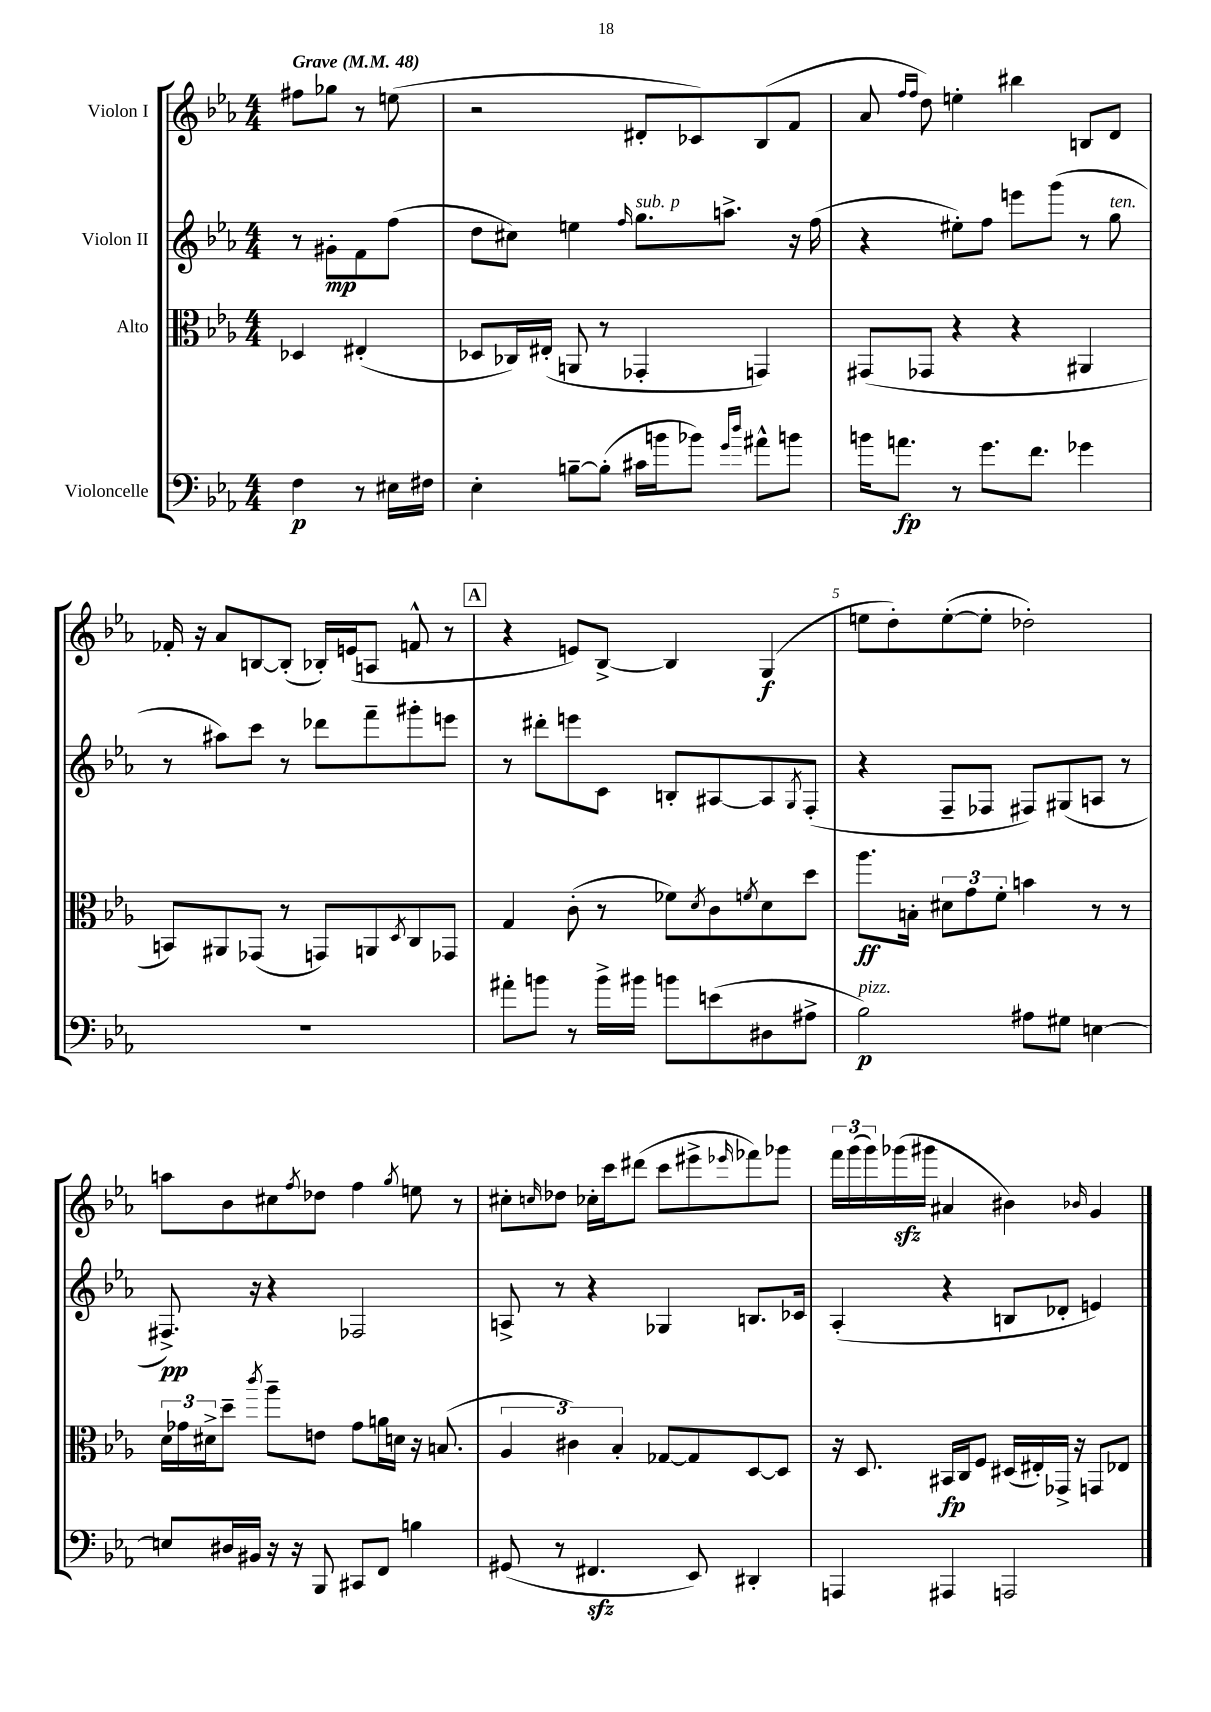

**kern	**dynam	**kern	**dynam	**kern	**dynam	**kern	**dynam
*part4	*part4	*part3	*part3	*part2	*part2	*part1	*part1
*staff4	*staff4	*staff3	*staff3	*staff2	*staff2	*staff1	*staff1
*I"Violoncelle	*	*I"Alto	*	*I"Violon II	*	*I"Violon I	*
*clefF4	*	*clefC3	*	*clefG2	*	*clefG2	*
*k[b-e-a-]	*	*k[b-e-a-]	*	*k[b-e-a-]	*	*k[b-e-a-]	*
*M4/4	*	*M4/4	*	*M4/4	*	*M4/4	*
*MM48	*	*MM48	*	*MM48	*	*MM48	*
=	=	=	=	=	=	=	=
!	!	!	!	!	!	!LO:TX:a:B:t=Grave	!
4F\	p	4D-X/	.	8r	.	8ff#X\L	.
.	.	.	.	8g#X'\L	mp	8gg-X\J	.
8r	.	(4E#X'/	.	8f\	.	8r	.
16E#X\LL	.	.	.	(8ff\J	.	(8een\	.
16F#X\JJ	.	.	.	.	.	.	.
=1	=1	=1	=1	=1	=1	=1	=1
4E-'\	.	8D-X/L	.	8dd\L	.	2r	.
.	.	16C-X/L)	.	8cc#X\J)	.	.	.
.	.	(16E#X'/JJ	.	.	.	.	.
[8Bn~\L	.	8AAn/	.	4een\	.	.	.
(8B'\J]	.	8r	.	.	.	.	.
.	.	.	.	16qqff/	.	.	.
!	!	!	!	!LO:TX:a:i:t=sub. p	!	!	!
16c#X\LL	.	4GG-X'/	.	8.gg\L	.	8d#X'/L	.
16bn\J	.	.	.	.	.	.	.
8b-X\J)	.	.	.	.	.	8c-X/)	.
.	.	.	.	8.aan^\J	.	.	.
16qqg/LL	.	.	.	.	.	.	.
16qqdd/JJ	.	.	.	.	.	.	.
8a#X^^\L	.	4GGn/)	.	.	.	(8B-/	.
8bn\J	.	.	.	16r	.	8f/J	.
.	.	.	.	(16ff\	.	.	.
=2	=2	=2	=2	=2	=2	=2	=2
16bn\KL	.	(8GG#X/L	.	4r	.	8a-/	.
8.an\J	fp	.	.	.	.	.	.
.	.	.	.	.	.	16qqff/LL	.
.	.	.	.	.	.	16qqff/JJ	.
.	.	8GG-X/J	.	.	.	8dd\)	.
8r	.	4r	.	8ee#X'\L)	.	4een'\	.
8.g\L	.	.	.	8ff\J	.	.	.
.	.	4r	.	8eeen\L	.	4bb#X\	.
8.f\J	.	.	.	.	.	.	.
.	.	.	.	(8ggg\J	.	.	.
4g-X\	.	4AA#X/	.	8r	.	8Bn/L	.
!	!	!	!	!LO:TX:a:i:t=ten.	!	!	!
.	.	.	.	8gg\	.	8d/J	.
!!LO:LB:g=z
=3	=3	=3	=3	=3	=3	=3	=3
1r	.	8BBn/L)	.	8r	.	16f-X'/	.
.	.	.	.	.	.	16r	.
.	.	8AA#X/	.	8aa#X\L)	.	8a-/L	.
.	.	(8GG-X/J	.	8ccc\J	.	[8Bn/	.
.	.	8r	.	8r	.	(8B'/J]	.
.	.	8GGn/L)	.	8ddd-X\L	.	16B-X'/LL)	.
.	.	.	.	.	.	(16en/J	.
.	.	8AAn/	.	8fff~\	.	8An/J	.
.	.	8qD/	.	.	.	.	.
.	.	8C/	.	8ggg#X'\	.	8fn^^/	.
.	.	8GG-X/J	.	8eeen\J	.	8r	.
!!LO:REH:place=s1:t=A
=4	=4	=4	=4	=4	=4	=4	=4
8a#X'\L	.	4G/	.	8r	.	4r	.
8bn\J	.	.	.	8ddd#X'\L	.	.	.
8r	.	(8c'\	.	8eeen\	.	8en/L)	.
16b^\LL	.	8r	.	8c\J	.	[8B-^/J	.
16b#X\JJ	.	.	.	.	.	.	.
8bn\L	.	8f-X\L)	.	8Bn'/L	.	4B-/]	.
.	.	8qd/	.	.	.	.	.
(8en\	.	8c\	.	[8A#X/	.	.	.
.	.	8qfn/	.	.	.	.	.
8D#X\	.	8d\	.	8A#/]	.	(4G/	f
.	.	.	.	8qG/	.	.	.
8A#X^\J	.	8dd\J	.	(8F'/J	.	.	.
=5	=5	=5	=5	=5	=5	=5	=5
!LO:TX:a:i:t=pizz.	!	!	!	!	!	!	!
2B-\)	p	8.aa-\L	ff	4r	.	8een\L	.
.	.	.	.	.	.	8dd'\)	.
.	.	16Bn'\Jk	.	.	.	.	.
.	.	12d#X\L	.	8F~/L	.	([8ee'\	.
.	.	12g\	.	.	.	.	.
.	.	.	.	8F-X/J	.	8ee'\J]	.
.	.	12f'\J	.	.	.	.	.
8A#X\L	.	4bn\	.	8F#X/L)	.	2dd-X'\)	.
8G#X\J	.	.	.	(8G#X/	.	.	.
[4En\	.	8r	.	8An/J	.	.	.
.	.	8r	.	8r	.	.	.
!!LO:LB:g=z
=6	=6	=6	=6	=6	=6	=6	=6
8En/L]	.	24d\LL	.	8.F#X^/)	pp	8aan\L	.
.	.	24g-X\	.	.	.	.	.
.	.	24d#X^\J	.	.	.	.	.
16D#X/L	.	8dd~\J	.	.	.	8b-\	.
16BB#X/JJ	.	.	.	16r	.	.	.
.	.	8qccc/	.	.	.	.	.
16r	.	8aa-~\L	.	4r	.	8cc#X\	.
16r	.	.	.	.	.	.	.
.	.	.	.	.	.	8qff/	.
8BBB-/	.	8en\J	.	.	.	8dd-X\J	.
8CC#X/L	.	8g-\L	.	2F-X/	.	4ff\	.
8FF/J	.	16an\L	.	.	.	.	.
.	.	16dn\JJ	.	.	.	.	.
.	.	.	.	.	.	8qgg/	.
4Bn\	.	16r	.	.	.	8een\	.
.	.	(8.Bn/	.	.	.	.	.
.	.	.	.	.	.	8r	.
=7	=7	=7	=7	=7	=7	=7	=7
(8GG#X/	.	6A-/	.	8An^/	.	8cc#X'\L	.
.	.	.	.	.	.	16qqccn/	.
8r	.	.	.	8r	.	8dd-X\J	.
.	.	6c#X\)	.	.	.	.	.
4.FF#Xzz/	.	.	.	4r	.	16cc-X'\LL	.
.	.	.	.	.	.	16ccc\J	.
.	.	6B-'/	.	.	.	.	.
.	.	.	.	.	.	(8ddd#X\J	.
.	.	[8G-X/L	.	4G-X/	.	8ccc\L	.
8EE-/)	.	8G-/]	.	.	.	8eee#X^\	.
.	.	.	.	.	.	16qqeee-X/	.
4DD#X'/	.	[8D/	.	8.Bn/L	.	8fff-X\)	.
.	.	8D/J]	.	.	.	8ggg-X\J	.
.	.	.	.	16c-X/Jk	.	.	.
=8	=8	=8	=8	=8	=8	=8	=8
4AAAn/	.	16r	.	(4A-'/	.	24fff\LL	.
.	.	.	.	.	.	(24ggg\	.
.	.	8.D/	.	.	.	.	.
.	.	.	.	.	.	24ggg\)	.
.	.	.	.	.	.	(16ggg-Xzz\	.
.	.	.	.	.	.	16ggg#X\JJ	.
4AAA#X/	.	16BB#X/LL	fp	4r	.	4a#X/	.
.	.	16C/J	.	.	.	.	.
.	.	8F/J	.	.	.	.	.
2AAAn/	.	(16D#X/LL	.	8Bn/L	.	4b#X\)	.
.	.	16E#X'/)	.	.	.	.	.
.	.	16GG-X^/JJ	.	8d-X'/J	.	.	.
.	.	16r	.	.	.	.	.
.	.	.	.	.	.	16qqb-X/	.
.	.	8GGn/L	.	4en/)	.	4g/	.
.	.	8E-X/J	.	.	.	.	.
==	==	==	==	==	==	==	==
*-	*-	*-	*-	*-	*-	*-	*-
